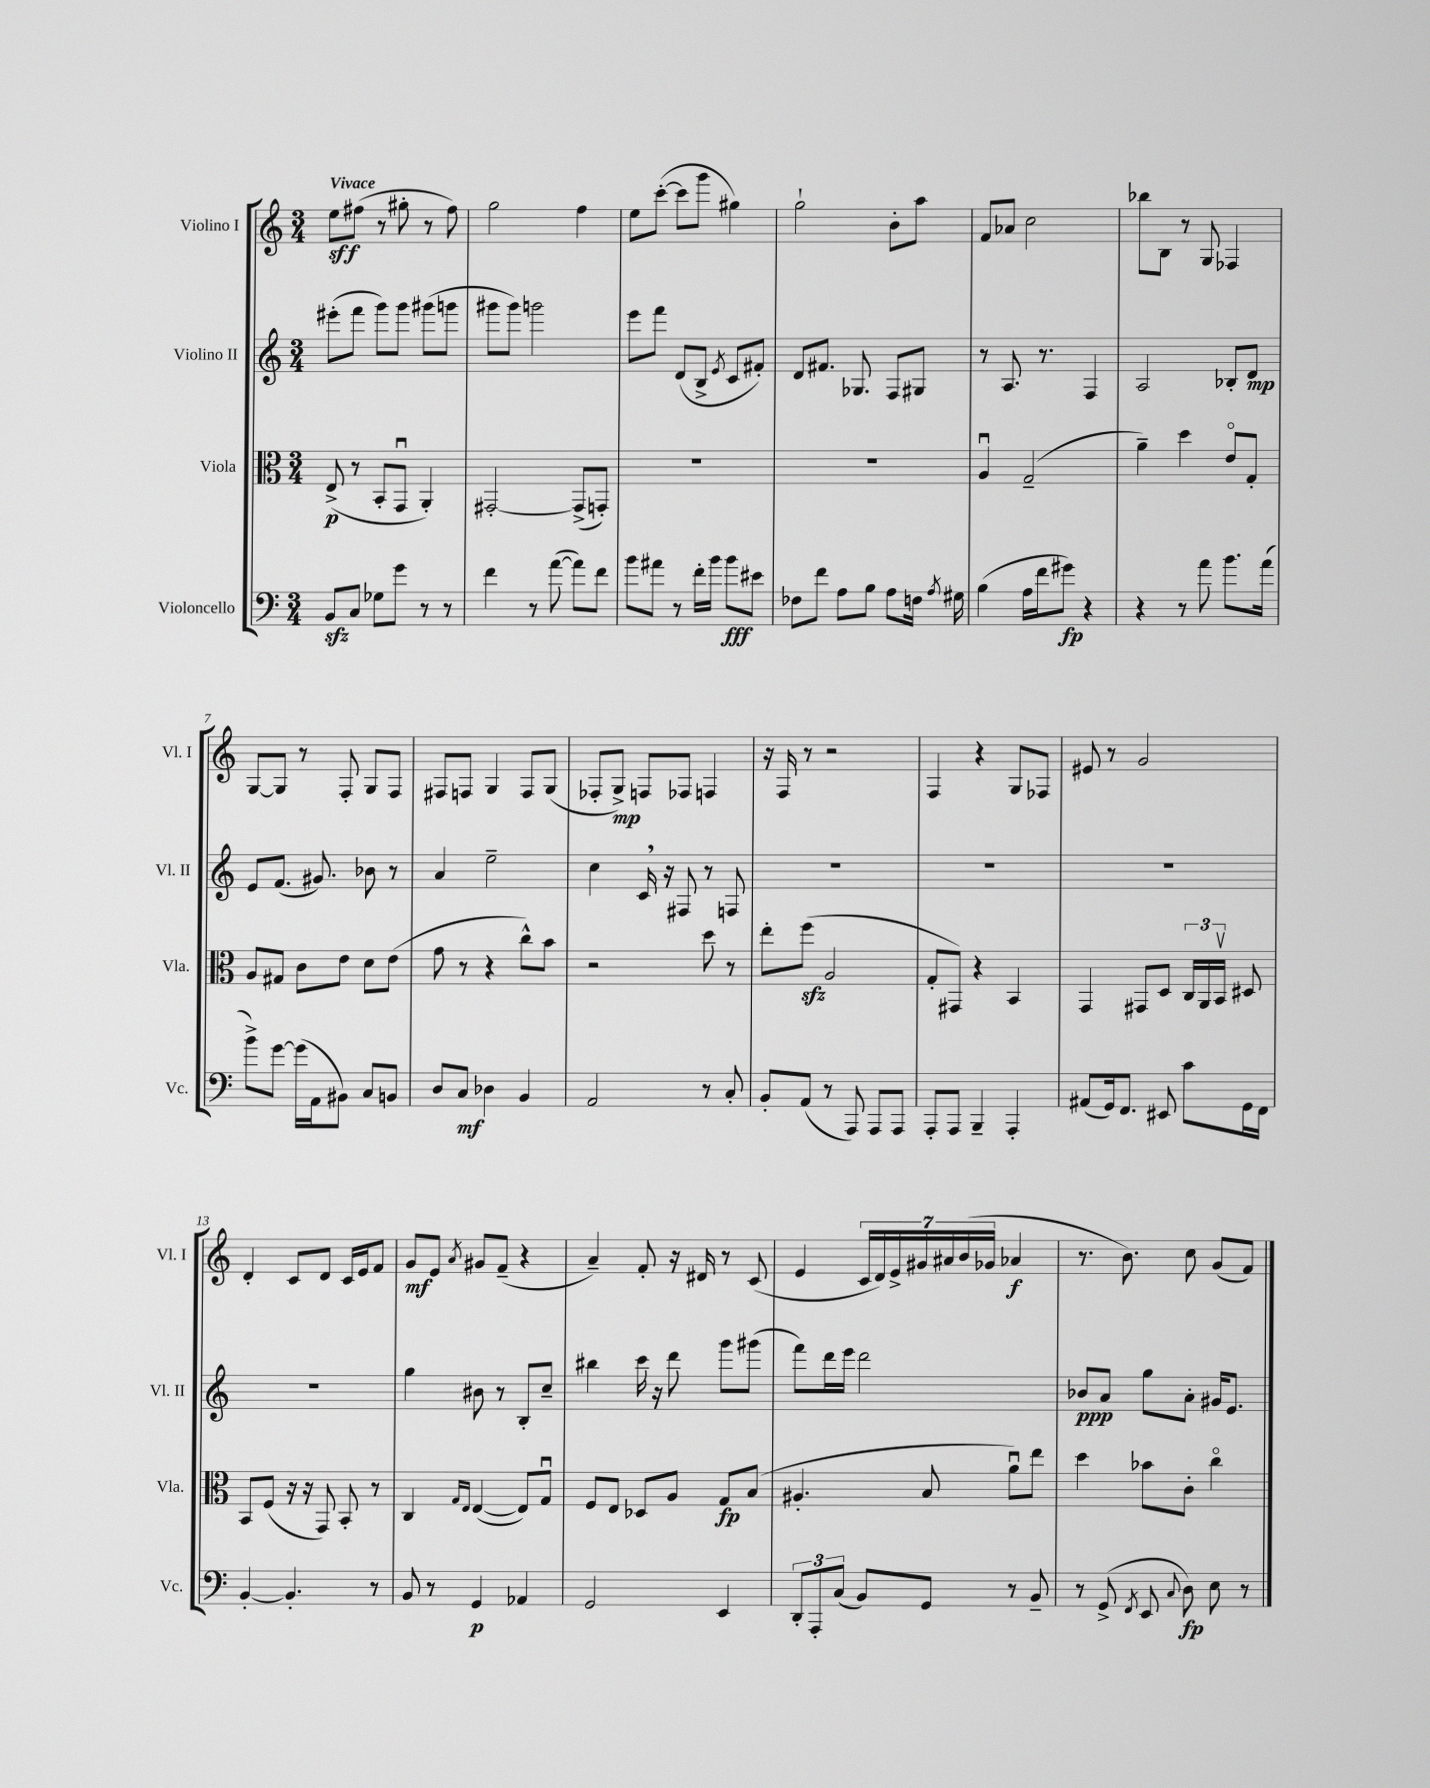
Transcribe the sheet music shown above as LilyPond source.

<<
\new StaffGroup <<
\new Staff = "s0" \with { instrumentName = "Violino I" shortInstrumentName = "Vl. I" } {
    \clef treble \key c \major \numericTimeSignature \time 3/4 \tempo "Vivace"
    \autoBeamOff e''8[\sff fis''8]( r8 gis''8-. r8 fis''8) |
    g''2 f''4 |
    e''8[ c'''8]~-.( c'''8[ g'''8] gis''4) |
    g''2-! b'8[-. a''8] |
    f'8[ aes'8] c''2 |
    bes''8[ b8] r8 g8 fes4 |
    g8[~ g8] r8 f8-. g8[ f8] |
    fis8[ f8] g4 f8[ g8]( |
    fes8[-. g8]->\mp) f8[ fes8] f4 |
    r16 f16 r8 r2 |
    f4 r4 g8[ fes8] |
    eis'8 r8 g'2 |
    d'4-. c'8[ d'8] c'16[ e'16 f'8] |
    g'8[\mf e'8] \acciaccatura { a'8 } gis'8[ f'8]--( r4 |
    a'4--) f'8-. r16 dis'16 r8 c'8( |
    e'4 \tuplet 7/4 { c'16[ d'16) e'16-> gis'16 ais'16 b'16( ges'16] } aes'4\f |
    r8. b'8.) c''8 g'8[( f'8]) \bar "|." |
}
\new Staff = "s1" \with { instrumentName = "Violino II" shortInstrumentName = "Vl. II" } {
    \clef treble \key c \major \numericTimeSignature \time 3/4
    \autoBeamOff eis'''8[-.( f'''8] g'''8[) g'''8] gis'''8[( g'''8] |
    gis'''8[ gis'''8]) g'''2 |
    e'''8[ f'''8] d'8[( b8]-> \acciaccatura { e'8 } c'8[ fis'8]-.) |
    d'8[ fis'8.] ges8. f8[ gis8] |
    r8 a8. r8. f4 |
    a2 bes8[-. d'8]\mp |
    e'8[ f'8.]( gis'8.) bes'8 r8 |
    a'4 e''2-- |
    c''4 c'16 \breathe r16 fis8 r8 f8 |
    R2. |
    R2. |
    R2. |
    R2. |
    g''4 bis'8 r8 b8[-. c''8]-- |
    bis''4 c'''16 r16 d'''8 g'''8[ gis'''8]( |
    f'''8[) d'''16 e'''16] d'''2 |
    bes'8[\ppp a'8] g''8[ a'8]-. gis'16[ e'8.] \bar "|." |
}
\new Staff = "s2" \with { instrumentName = "Viola" shortInstrumentName = "Vla." } {
    \clef alto \key c \major \numericTimeSignature \time 3/4
    \autoBeamOff e8->\p( r8 b,8[-. g,8]\downbow a,4-.) |
    gis,2~-. gis,8[->( g,8]-.) |
    R2. |
    R2. |
    a4\downbow g2--( |
    a'4--) d''4 e'8[\flageolet g8]-. |
    a8[ gis8] c'8[ e'8] d'8[ e'8]( |
    g'8 r8 r4 c''8[-^) b'8] |
    r2 d''8 r8 |
    e''8[-. f''8]\sfz( a2 |
    g8[-. gis,8]) r4 b,4 |
    g,4 gis,8[ d8] \tuplet 3/2 { c16[ a,16 b,16]\upbow } dis8 |
    b,8[ f8]( r16 r16 g,8) b,8-. r8 |
    c4 \grace { g16[ e16] } e4~( e8[) g8]\downbow |
    f8[ e8] des8[ a8] g8[\fp b8]( |
    ais4.-. b8 a'8[\downbow) e''8] |
    d''4 bes'8[ c'8]-. c''4\flageolet \bar "|." |
}
\new Staff = "s3" \with { instrumentName = "Violoncello" shortInstrumentName = "Vc." } {
    \clef bass \key c \major \numericTimeSignature \time 3/4
    \autoBeamOff b,8[\sfz c8] ges8[ g'8] r8 r8 |
    f'4 r8 a'8~( a'8[) f'8] |
    b'8[ ais'8] r8 f'16[-. b'16] b'8[\fff eis'8] |
    fes8[ f'8] a8[ b8] a8[ f16] \acciaccatura { a8 } gis16 |
    b4( a16[ f'16 gis'8]\fp) r4 |
    r4 r8 a'8 b'8.[ a'16]( |
    b'8[->) g'8]~ g'16[( a,16 bis,8]) c8[ b,8] |
    d8[ c8]\mf des4 b,4 |
    a,2 r8 c8-. |
    b,8[-. a,8]( r8 a,,8) a,,8[ a,,8] |
    a,,8[-. a,,8] b,,4-- a,,4-. |
    ais,8[( g,16) f,8.] eis,8 c'8[ g,16 f,16] |
    b,4~-. b,4.-. r8 |
    b,8 r8 g,4\p aes,4 |
    g,2 e,4 |
    \tuplet 3/2 { d,8[-. a,,8-. c8]( } b,8[) g,8] r8 b,8-- |
    r8 g,8->( \acciaccatura { f,8 } e,8 \appoggiatura { c8 } d8\fp) e8 r8 \bar "|." |
}
>>
>>
